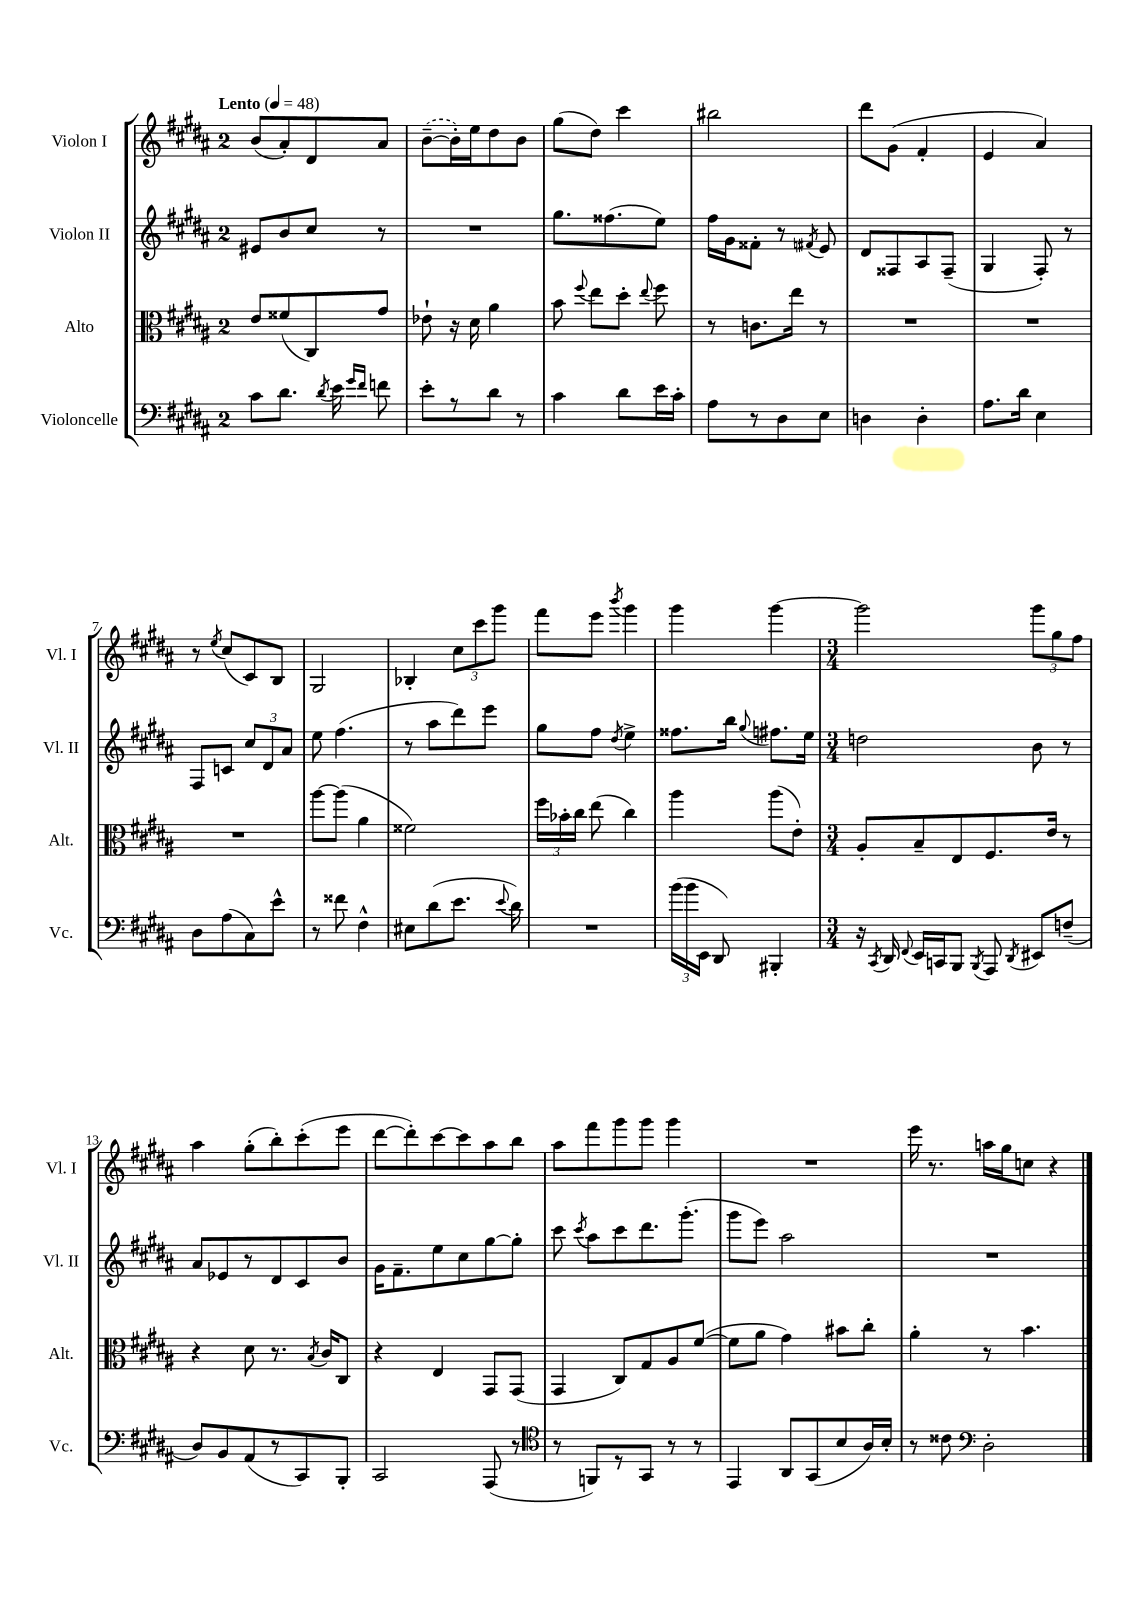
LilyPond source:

<<
\new StaffGroup <<
\new Staff = "s0" \with { instrumentName = "Violon I" shortInstrumentName = "Vl. I" } {
    \clef treble \key b \major \once \override Staff.TimeSignature.style = #'single-digit \time 2/4 \tempo "Lento" 4 = 48
    \autoBeamOff b'8[( ais'8-.) dis'8 ais'8] |
    \once \slurDashed b'8[~--( b'16-.) e''16 dis''8 b'8] |
    gis''8[( dis''8]) cis'''4 |
    bis''2 |
    dis'''8[ gis'8]( fis'4-. |
    e'4 ais'4) |
    r8 \acciaccatura { e''8 } cis''8[( cis'8) b8] |
    gis2 |
    bes4-. \tuplet 3/2 { cis''8[ cis'''8 gis'''8] } |
    fis'''8[ e'''8] \acciaccatura { b'''8 } gis'''4 |
    gis'''4 gis'''4~ |
    \numericTimeSignature \time 3/4 gis'''2 \tuplet 3/2 { gis'''8[ gis''8 fis''8] } |
    ais''4 gis''8[-.( b''8-.) cis'''8-.( e'''8] |
    dis'''8[~ dis'''8-.) cis'''8~ cis'''8 ais''8 b''8] |
    ais''8[ fis'''8 gis'''8 gis'''8] gis'''4 |
    R2. |
    e'''16 r8. a''16[ gis''16 c''8] r4 \bar "|." |
}
\new Staff = "s1" \with { instrumentName = "Violon II" shortInstrumentName = "Vl. II" } {
    \clef treble \key b \major \once \override Staff.TimeSignature.style = #'single-digit \time 2/4
    \autoBeamOff eis'8[ b'8 cis''8] r8 |
    R2 |
    gis''8.[ fisis''8.( e''8]) |
    fis''16[ gis'16 fisis'8]-. r8 \acciaccatura { fis'8 } e'8 |
    dis'8[ fisis8 ais8 fisis8]--( |
    gis4 fis8-.) r8 |
    fis8[ c'8] \tuplet 3/2 { cis''8[ dis'8 ais'8] } |
    e''8 fis''4.( |
    r8 ais''8[ dis'''8) e'''8] |
    gis''8[ fis''8] \acciaccatura { dis''8 } e''4-> |
    fisis''8.[ b''16] \appoggiatura { gis''8 } fis''8.[ e''16] |
    \numericTimeSignature \time 3/4 d''2 b'8 r8 |
    ais'8[ ees'8 r8 dis'8 cis'8 b'8] |
    gis'16[ fis'8.-- e''8 cis''8 gis''8~ gis''8]-. |
    cis'''8 \acciaccatura { cis'''8 } ais''8[ cis'''8 dis'''8. gis'''8.]-.( |
    gis'''8[ e'''8]) ais''2 |
    R2. \bar "|." |
}
\new Staff = "s2" \with { instrumentName = "Alto" shortInstrumentName = "Alt." } {
    \clef alto \key b \major \once \override Staff.TimeSignature.style = #'single-digit \time 2/4
    \autoBeamOff e'8[ fisis'8( cis8) gis'8] |
    ees'8-! r16 dis'16 ais'4 |
    b'8 \appoggiatura { fis''8 } e''8[ dis''8]-. \appoggiatura { e''8 } fis''8 |
    r8 c'8.[ e''16] r8 |
    R2 |
    R2 |
    R2 |
    ais''8[~ ais''8]( ais'4 |
    fisis'2) |
    \tuplet 3/2 { fis''16[ bes'16-. cis''16] } e''8( cis''4) |
    ais''4 ais''8[( e'8]-.) |
    \numericTimeSignature \time 3/4 ais8[-. b8-- e8 fis8. e'16] r8 |
    r4 dis'8 r8. \acciaccatura { b8 } cis'16[ cis8] |
    r4 e4 gis,8[ gis,8]( |
    gis,4 cis8[) gis8 ais8 fis'8]~( |
    fis'8[ ais'8] gis'4) bis'8[ cis''8]-. |
    ais'4-. r8 b'4. \bar "|." |
}
\new Staff = "s3" \with { instrumentName = "Violoncelle" shortInstrumentName = "Vc." } {
    \clef bass \key b \major \once \override Staff.TimeSignature.style = #'single-digit \time 2/4
    \autoBeamOff cis'8[ dis'8.] \acciaccatura { dis'8 } e'16 \grace { gis'16[ fis'16] } f'8 |
    e'8[-. r8 dis'8] r8 |
    cis'4 dis'8[ e'16 cis'16]-. |
    ais8[ r8 dis8 e8] |
    d4 d4-. |
    ais8.[ dis'16] e4 |
    dis8[ ais8( cis8) e'8]-^ |
    r8 fisis'8 fis4-^ |
    eis8[ dis'8( e'8.] \appoggiatura { e'8 } dis'16) |
    R2 |
    \tuplet 3/2 { b'16[( b'16 e,16] } dis,8) bis,,4-. |
    \numericTimeSignature \time 3/4 r16 \acciaccatura { cis,8 } dis,16 \appoggiatura { fis,8 } e,16[ c,16 b,,8] \acciaccatura { b,,8 } ais,,8 \acciaccatura { dis,8 } eis,8[ f8]--( |
    dis8[) b,8 ais,8( r8 cis,8) b,,8]-. |
    cis,2 ais,,8( r8 |
    \clef tenor r8 f,8[) r8 gis,8] r8 r8 |
    e,4 ais,8[ gis,8( b8 ais16) b16]-. |
    r8 cisis'8 \clef bass dis2-. \bar "|." |
}
>>
>>
